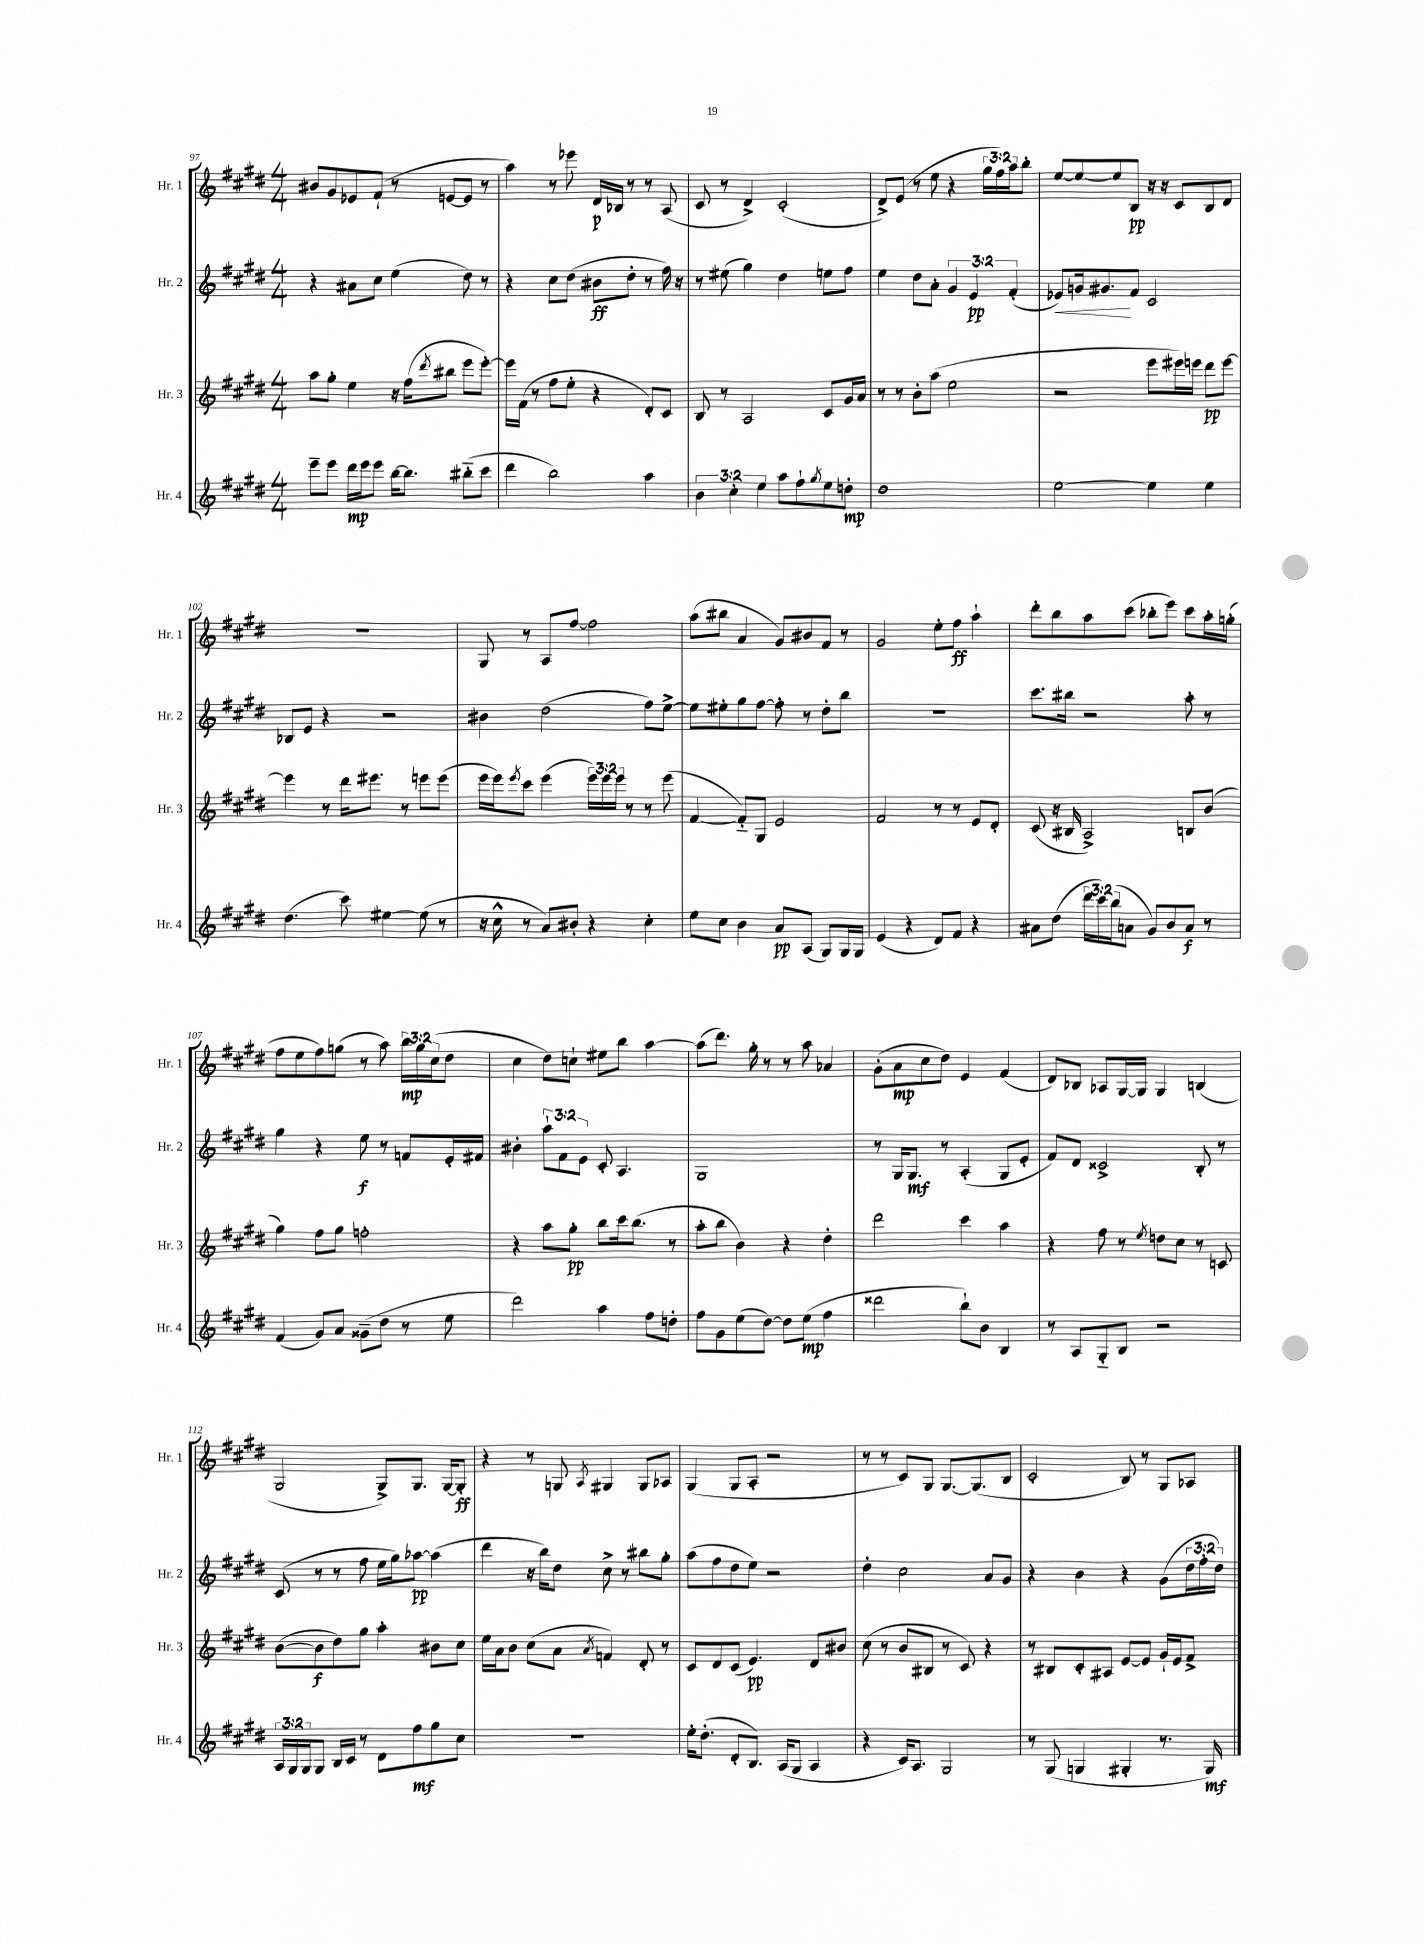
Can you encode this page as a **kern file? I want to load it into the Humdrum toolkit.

**kern	**kern	**kern	**kern
*staff4	*staff3	*staff2	*staff1
*clefG2	*clefG2	*clefG2	*clefG2
*k[f#c#g#d#]	*k[f#c#g#d#]	*k[f#c#g#d#]	*k[f#c#g#d#]
*M4/4	*M4/4	*M4/4	*M4/4
8eee~	8aa	4r	8b#
8eee	8gg#'	.	8g#
16ddd#	4ee	8a#	8e-
16eee	.	.	.
8eee	.	8cc#	(8f#`
[16bb	16r	(4ee	8r
8.bb]	(16ff#	.	.
.	8qddd#	.	.
.	8bb#	.	[8e
(8bb#'~	8eee	8dd#)	8e]
8ccc#	[8eee')	8r	8r
=	=	=	=
4ddd#	16eee]	4r	4aa)
.	(16f#	.	.
.	8r	.	.
2bb)	8ff#	8cc#	8r
.	8ee'	(8dd#	8eee-
.	4r	8b#	16d#
.	.	.	16B-
.	.	8dd#'	8r
4aa	8d#')	8r	8r
.	8c#	16ff#)	(8A
.	.	16r	.
=	=	=	=
6b	8B	8r	8c#
.	8r	(8ee#	8r
6cc#'	.	.	.
.	2A	4gg#)	4d#^)
6ee	.	.	.
8aa	.	4dd#	(2c#'
8ff#`	.	.	.
8qgg#	.	.	.
8ee	8c#	8ee	.
8dd'	16g#	8ff#	.
.	16a	.	.
=	=	=	=
1dd#	8r	4ee	8d#^)
.	8r	.	(8e
.	8b'	8dd#	8r
.	(8aa	8a'	8ee
.	2ee	6g#	4r
.	.	6e	.
.	.	.	24gg#
.	.	.	24ff#)
.	.	(6f#'	24aa
.	.	.	8bb'
=	=	=	=
[2ee	2r	8e-)	[8ee
.	.	16g	8ee_
.	.	8.g#	.
.	.	.	8ee]
.	.	8f#	8B
4ee]	8eee	2c#	16r
.	.	.	16r
.	16eee#)	.	8c#
.	16eee	.	.
4ee	8ddd#	.	8B
.	[8eee	.	8d#
=	=	=	=
(4.dd#	4eee]	8B-	1r
.	.	8e	.
.	8r	4r	.
8ccc#)	16ddd#	.	.
.	8.eee#	.	.
[4ee#	.	2r	.
.	8r	.	.
(8ee#]	8eee	.	.
8r	(8eee	.	.
=	=	=	=
16r	16eee	4b#	8G#
16cc#^^	16eee)	.	.
.	8qeee	.	.
8r	8ccc#	.	8r
8a)	(4eee	(2dd#	8A
8b#'	.	.	[8ff#
4r	24eee)	.	2ff#]
.	24eee	.	.
.	24eee	.	.
.	8r	.	.
4cc#'	8r	8ff#)	.
.	(8eee	[8ee^	.
=	=	=	=
8ee	[4f#	8ee]	(8aa
8cc#	.	8ee#'	8bb#
4b	8f#'~])	8gg#	4a
.	8G#	[8ff#	.
8a	2e	8ff#']	8g#)
(8A	.	8r	8b#
8G#)	.	8dd#'	8f#
16G#	.	8bb	8r
16G#	.	.	.
=	=	=	=
(4e	2f#	1r	2g#
4r	.	.	.
8d#)	8r	.	8ee'
8f#	8r	.	8ff#
4r	8e	.	4aa`
.	8d#'	.	.
=	=	=	=
8a#	(8c#	8.ccc#	8ddd#'
(8dd#	16r	.	8bb
.	16B#	16bb#	.
24ddd#	2A^)	2r	8aa
24ccc#)	.	.	.
(24bb	.	.	.
8a	.	.	(8ccc#
8g#)	.	.	8bb-'
8b	.	.	8eee)
8a	8B	8aa'	8ccc#
8r	(8b	8r	16aa'
.	.	.	(16gg'
=	=	=	=
(4f#	4gg#)	4gg#	8ff#
.	.	.	8ee
8g#)	8ff#	4r	8ff#)
8a	8gg#	.	(8gg
(8g##~	2ff'	8ee	8r
8dd#	.	8r	8aa)
8r	.	8f	24bb
.	.	.	24gg
.	.	.	(24cc#
8ee	.	16e'	8dd#
.	.	16f#	.
=	=	=	=
2ddd#)	4r	4b#'	4cc#
.	8aa	12aa`	8dd#)
.	.	12f#	.
.	8gg#'	.	8cc`
.	.	12e	.
4aa	8bb	8c#'	8ee#
.	16ccc#	4.A	8bb
.	(8.bb	.	.
8ff#	.	.	[4aa
8dd'	8r	.	.
=	=	=	=
8ff#	8aa'	1G#	(8aa]
8g#	8bb	.	8.ddd#)
(8ee	4b)	.	.
.	.	.	16gg#'
[8dd#)	.	.	8r
8dd#]	4r	.	8r
(8ee	.	.	8aa
4ff#	4dd#'	.	4a-
=	=	=	=
2ddd##	2ddd#	8r	(8g#'
.	.	16G#	8a
.	.	8.G#	.
.	.	.	8cc#
.	.	8r	8dd#)
8bb`)	4ccc#	(4A'	4e
8b	.	.	.
4B	4aa	8G#	(4f#
.	.	8e'	.
=	=	=	=
8r	4r	8f#)	8d#)
8A	.	8d#	8B-
8G#'~	8ff#	2c##^	8A-
8B	8r	.	[16G#
.	.	.	16G#]
.	8qee	.	.
2r	8dd	.	4G#
.	8cc#	.	.
.	8r	8B'	(4B
.	8c	8r	.
=	=	=	=
24A	([8b	(8c#	2G#
24G#	.	.	.
24G#	.	.	.
8G#	8b]	8r	.
16B	8dd#)	8r	.
16c#	.	.	.
8r	8gg#	8ff#	.
8d#	4aa'	16ee	8G#^)
.	.	16gg#)	.
8ff#	.	[8aa-	8.G#
8gg#	8b#	(4aa-]	.
.	.	.	[16G#
8cc#	8cc#	.	8G#']
=	=	=	=
1r	16ee	4ddd#	4r
.	16a	.	.
.	8b	.	.
.	(8cc#	16r	8r
.	.	16bb)	.
.	8a	8dd#	8G
.	8qa	.	8qA
.	4f)	8cc#^	4G#
.	.	8r	.
.	8d#'	8bb#	8G#
.	8r	8gg#'	8A-
=	=	=	=
16ee'	8c#	(8aa	(4G#
(8.dd#'	.	.	.
.	8d#	8ff#	.
8d#'	(8c#	8dd#	8G#
8.B)	4.e)	8ee)	8A'
.	.	2r	2r
(16A	.	.	.
8G#	.	.	.
4A	8d#	.	.
.	8b#	.	.
=	=	=	=
4r	(8cc#	4dd#'	8r
.	8r	.	8r
16c#)	8b	2cc#	8c#)
8.A	.	.	.
.	8B#	.	8G#
2G#	8r	.	[8.G#
.	8c#)	.	.
.	.	.	(8.G#]
.	4r	8a	.
.	.	8g#	8B
=	=	=	=
8r	8r	4r	2c#'
(8G#	8B#	.	.
4G	8c#'	4b	.
.	8A#	.	.
4G#'	[8e	4r	8B)
.	8e]	.	8r
8.r	16g#`	(8g#	8G#
.	16e	.	.
.	8f#^	24dd#	8A-
.	.	24ff#'	.
16G#)	.	.	.
.	.	24dd#)	.
==	==	==	==
*-	*-	*-	*-
